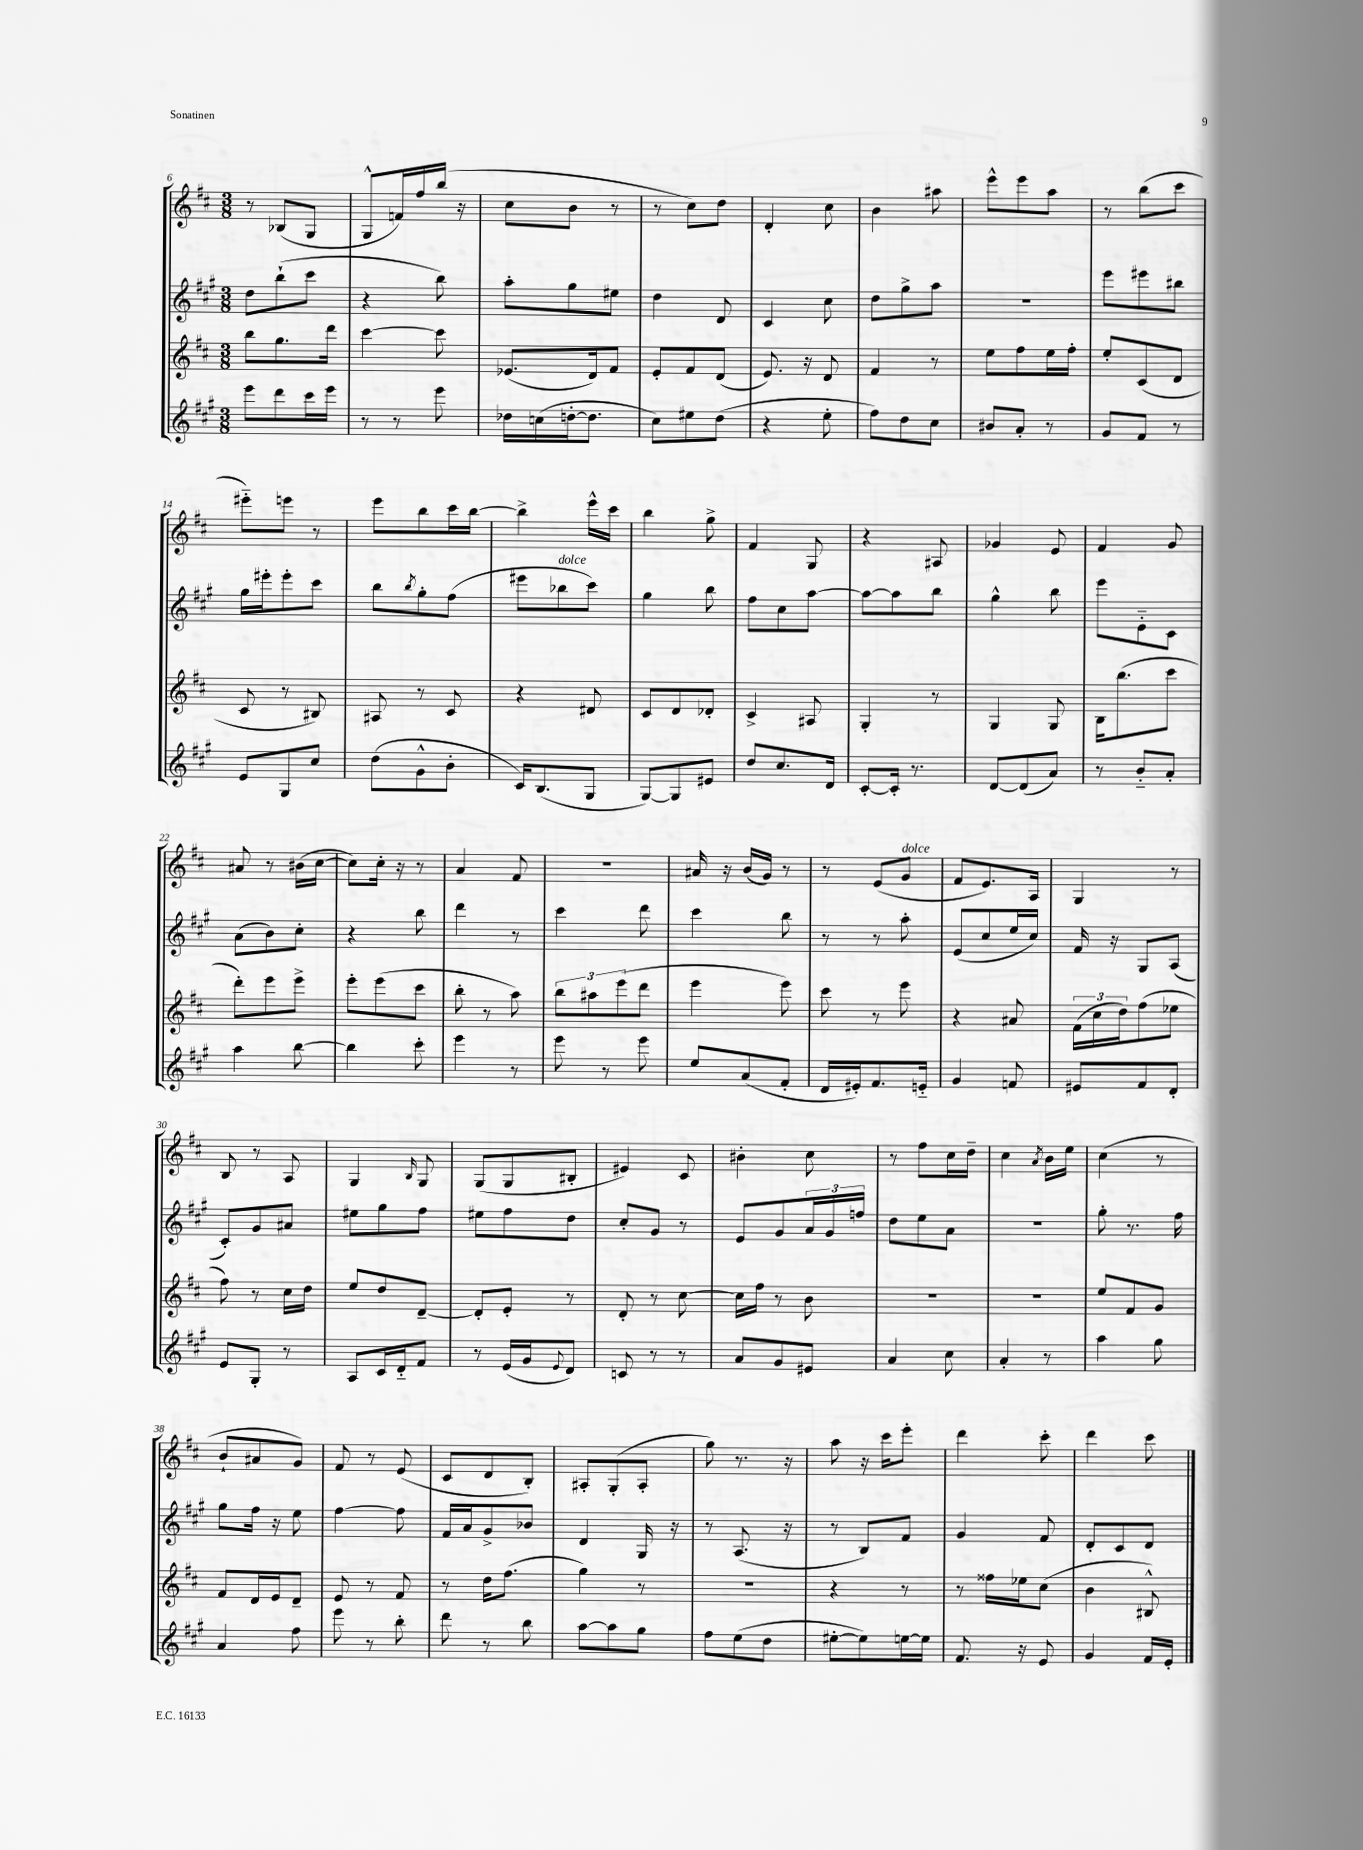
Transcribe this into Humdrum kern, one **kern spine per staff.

**kern	**kern	**kern	**kern
*staff4	*staff3	*staff2	*staff1
*clefG2	*clefG2	*clefG2	*clefG2
*k[f#c#g#]	*k[f#c#]	*k[f#c#g#]	*k[f#c#]
*M3/8	*M3/8	*M3/8	*M3/8
8eee	8bb	8dd	8r
8ddd	8.gg	(8bb`	(8B-
16ccc#	.	8ccc#	8G
16eee	16ddd	.	.
=	=	=	=
8r	[4ccc#	4r	8G^^
8r	.	.	16f)
.	.	.	16ff#
8eee	8ccc#]	8bb)	(16bb
.	.	.	16r
=	=	=	=
16dd-	(8.e-	8aa'	8cc#
(16cc	.	.	.
[16dd'	.	8gg#	8b
8.dd]	16d)	.	.
.	8f#	8ee#	8r
=	=	=	=
8cc#)	8e'	4dd	8r
8ee#	8f#	.	8cc#)
(8dd	(8d	8d	8dd
=	=	=	=
4r	8.e)	4c#	4d'
.	16r	.	.
8ee'	8d	8cc#	8cc#
=	=	=	=
8ff#)	4f#	8dd	4b
8dd	.	8gg#^	.
8cc#	8r	8aa	8aa#
=	=	=	=
8b#	8ee	4.r	8eee^^
8a'	8ff#	.	8eee
8r	16ee	.	8aa
.	16ff#'	.	.
=	=	=	=
8g#	8ee'	8eee	8r
8f#	(8c#	8eee#	(8bb
8r	8d	8bb#	8ccc#
=	=	=	=
8e	8c#	16gg#	8eee#'~)
.	.	16eee#'	.
8G#	8r	8eee#'	8eee
8cc#	8B#)	8ccc#	8r
=	=	=	=
(8dd	8A#	8bb	8eee
.	.	8qbb	.
8g#^^	8r	8gg#'	8bb
8b'	8c#	(8ff#	16ccc#
.	.	.	[16bb
=	=	=	=
16c#)	4r	8eee#	4bb^]
(8.B	.	.	.
.	.	8bb-	.
8G#	8d#	8ccc#)	16eee^^
.	.	.	16ccc#
=	=	=	=
[8G#)	8c#	4gg#	4bb
8G#]	8d	.	.
8e#	8d-'	8bb	8gg^
=	=	=	=
8dd	4c#^	8ff#	4f#
8.cc#	.	8cc#	.
.	8A#	[8aa	8G
16d	.	.	.
=	=	=	=
[8c#'	4G'	8aa_	4r
16c#']	.	8aa]	.
8.r	.	.	.
.	8r	8bb	8A#
=	=	=	=
[8d	4G	4gg#^^	4g-
(8d]	.	.	.
8a)	8G	8bb	8e
=	=	=	=
8r	16B	8eee	4f#
.	(8.bb	.	.
8b'~	.	8e'~	.
8a'	8ccc#	8c#	8g
=	=	=	=
4aa	8ddd')	(8a	8a#
.	8eee	8b)	8r
[8bb	8eee^	8cc#'	(16b#
.	.	.	[16cc#
=	=	=	=
4bb]	8eee'	4r	8cc#])
.	(8eee	.	16cc#'
.	.	.	16r
8ccc#'	8ccc#	8bb	8r
=	=	=	=
4eee	8bb'	4ddd	4a
.	8r	.	.
8r	8aa)	8r	8f#
=	=	=	=
8eee	12bb	4ccc#	4.r
.	12aa#	.	.
8r	.	.	.
.	(12eee	.	.
8eee	8ddd	8ddd	.
=	=	=	=
8ee	4eee	4ccc#	16a#
.	.	.	16r
(8a	.	.	(16b
.	.	.	16g)
8f#'	8eee)	8bb	8r
=	=	=	=
16d	8ccc#	8r	8r
16e#')	.	.	.
8.f#	8r	8r	(8e
.	8eee	8aa'	8g
16e'~	.	.	.
=	=	=	=
4g#	4r	(8e	8f#
.	.	8cc#	8.e)
8f	8a#	16ee	.
.	.	16cc#)	16A
=	=	=	=
8e#	(24f#	16f#	4G
.	24cc#	.	.
.	.	16r	.
.	24dd)	.	.
8f#	(8ff#	8G#	.
8d'	8ee-	(8A	8r
=	=	=	=
8e	8ff#)	8c#')	8B
8G#'	8r	8g#	8r
8r	16cc#	8a#	8A
.	16dd	.	.
=	=	=	=
8A	8ee	8ee#	4G
16c#	8dd	8gg#	.
16d'~	.	.	.
.	.	.	16qqB
8f#	[8d~	8ff#	8G
=	=	=	=
8r	8d']	8ee#	(8G
(16e	8e'	8ff#	8G
16g#	.	.	.
8qqe	.	.	.
8d)	8r	8dd	8B#'
=	=	=	=
8c	8d'	8cc#'	4e#)
8r	8r	8g#	.
8r	[8cc#	8r	8c#
=	=	=	=
8a	16cc#]	8e	4b#'
.	16ff#	.	.
8g#	8r	8g#	.
8e#	8b	24a	8cc#
.	.	24g#	.
.	.	24ff	.
=	=	=	=
4a	4.r	8dd	8r
.	.	8ee	8ff#
8cc#	.	8a	16cc#
.	.	.	16dd~
=	=	=	=
4a'	4.r	4.r	4cc#
.	.	.	8qa
8r	.	.	16b
.	.	.	16ee
=	=	=	=
4aa	8ee	8gg#'	(4cc#
.	8f#	8.r	.
8gg#	8g	.	8r
.	.	16ff#	.
=	=	=	=
4a	8f#	8gg#	8b`
.	16d	16ff#	8a#
.	16e	16r	.
8ff#	8d~	8ee	8g)
=	=	=	=
8eee	8e	[4ff#	8f#
8r	8r	.	8r
8bb'	8f#	8ff#]	(8e
=	=	=	=
8ddd	8r	16f#	8c#
.	.	16a	.
8r	16dd	8g#^	8d
.	(8.ff#	.	.
8bb	.	8b-	8B')
=	=	=	=
[8aa	4gg)	4d	8A#'
8aa]	.	.	(8G'
8gg#	8r	16G#	8A#'
.	.	16r	.
=	=	=	=
8ff#	4.r	8r	8gg)
(8ee	.	(8.A	8.r
8dd	.	.	.
.	.	16r	16r
=	=	=	=
[8ee#'	4r	8r	8aa
8ee#])	.	8B)	16r
.	.	.	16ccc#
[16ee	8r	8f#	8eee'
16ee]	.	.	.
=	=	=	=
8.f#	8r	4g#	4ddd
.	16ff##	.	.
16r	16ee-	.	.
8e	(8cc#	8f#	8ccc#'
=	=	=	=
4g#	4b	8d'	4ddd
.	.	8c#	.
16f#	8B#^^)	8d	8ccc#
16e'	.	.	.
==	==	==	==
*-	*-	*-	*-
